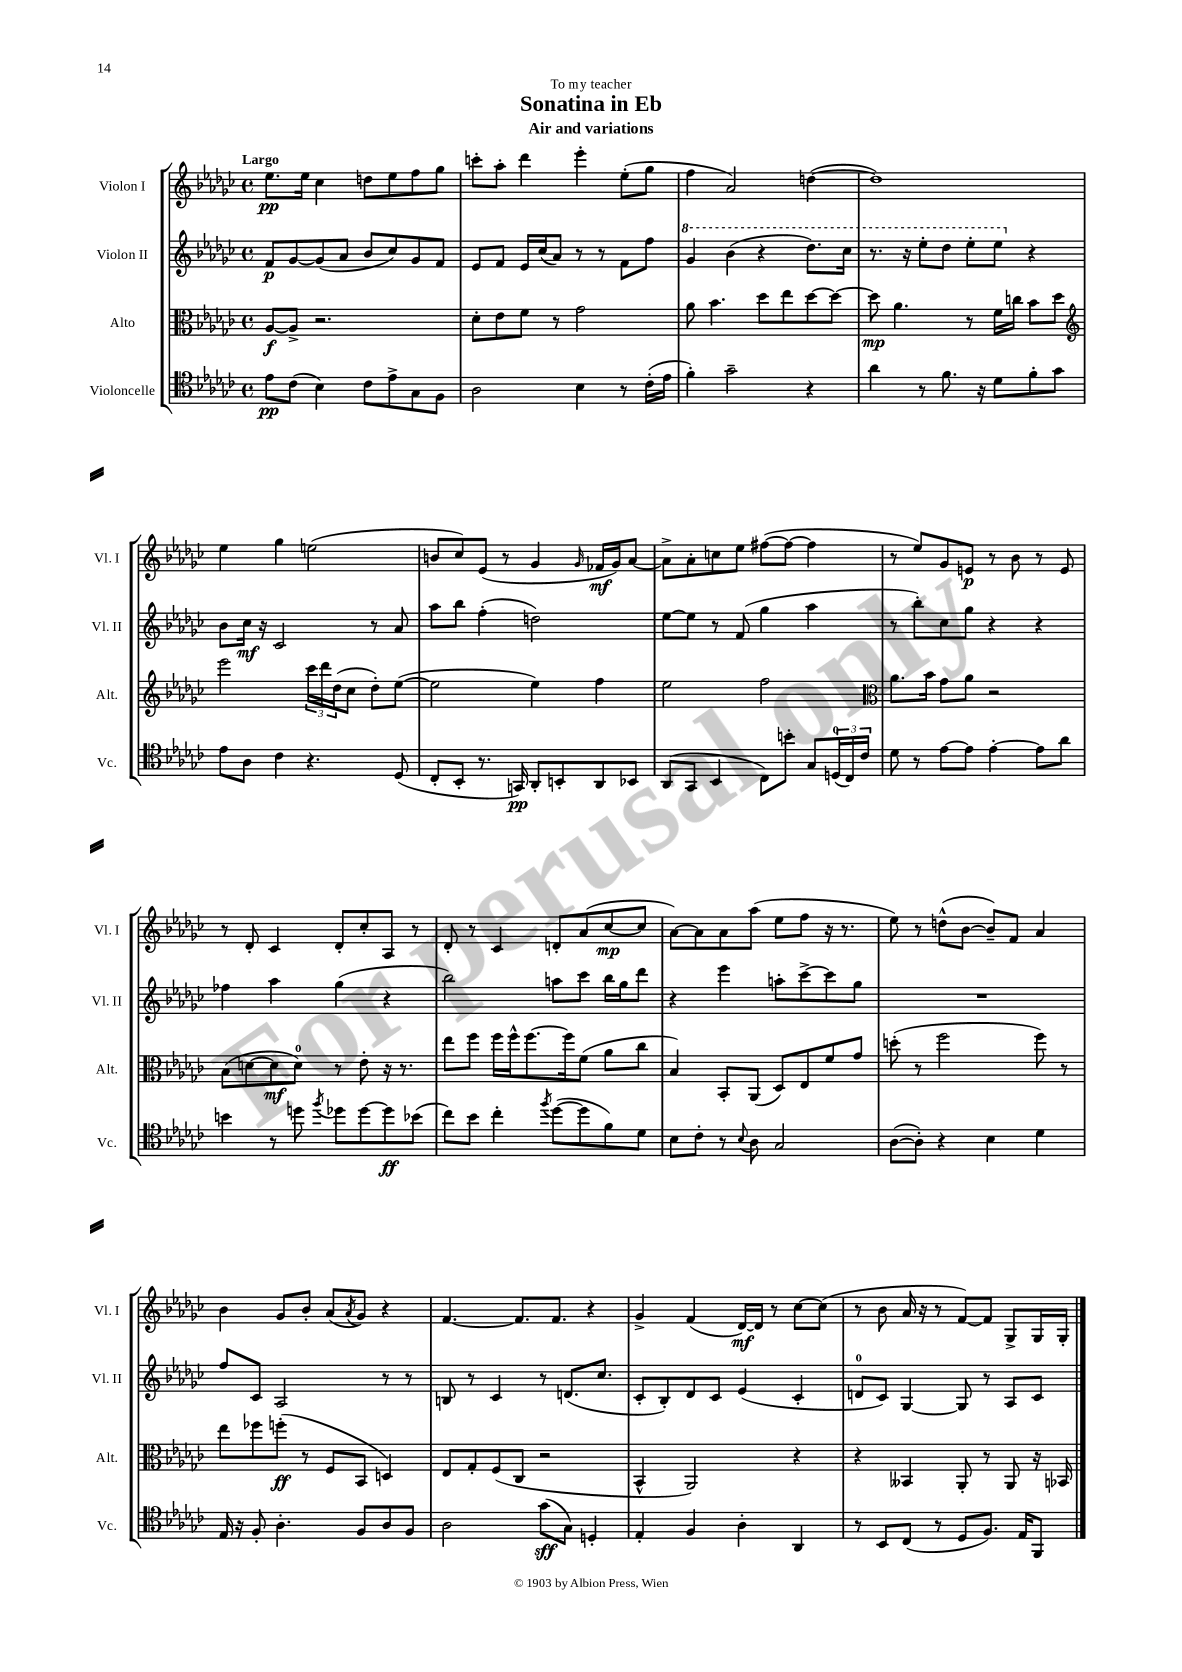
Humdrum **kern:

**kern	**dynam	**kern	**dynam	**kern	**dynam	**kern	**dynam
*part4	*part4	*part3	*part3	*part2	*part2	*part1	*part1
*staff4	*staff4	*staff3	*staff3	*staff2	*staff2	*staff1	*staff1
*I"Violoncelle	*	*I"Alto	*	*I"Violon II	*	*I"Violon I	*
*I'Vc.	*	*I'Alt.	*	*I'Vl. II	*	*I'Vl. I	*
*clefC4	*	*clefC3	*	*clefG2	*	*clefG2	*
*k[b-e-a-d-g-c-]	*	*k[b-e-a-d-g-c-]	*	*k[b-e-a-d-g-c-]	*	*k[b-e-a-d-g-c-]	*
*M4/4	*	*M4/4	*	*M4/4	*	*M4/4	*
*met(c)	*	*met(c)	*	*met(c)	*	*met(c)	*
=1	=1	=1	=1	=1	=1	=1	=1
!	!	!	!	!	!	!LO:TX:a:B:t=Largo	!
8e-\L	pp	[8A-/L	f	8f/L	p	8.ee-\L	pp
(8c-\J	.	8A-^/J]	.	[8g-/	.	.	.
.	.	.	.	.	.	16ee-\Jk	.
4B-\)	.	2.r	.	(8g-/]	.	4cc-\	.
.	.	.	.	8a-/J	.	.	.
8c-\L	.	.	.	8b-/L	.	8ddn\L	.
8e-^\	.	.	.	8cc-/)	.	8ee-\	.
8G-\	.	.	.	8g-/	.	8ff\	.
8F\J	.	.	.	8f/J	.	8gg-\J	.
=2	=2	=2	=2	=2	=2	=2	=2
2A-\	.	8d-'\L	.	8e-/L	.	8cccn'\L	.
.	.	8e-\	.	8f/J	.	8aa-'\J	.
.	.	8f\J	.	16e-/LL	.	4ddd-\	.
.	.	.	.	(16cc-/J	.	.	.
.	.	8r	.	8a-/J)	.	.	.
4B-\	.	2g-\	.	8r	.	4eee-'\	.
.	.	.	.	8r	.	.	.
8r	.	.	.	8f\L	.	(8ee-'\L	.
(16c-'\LL	.	.	.	8ff\J	.	8gg-\J	.
16e-\JJ	.	.	.	.	.	.	.
=3	=3	=3	=3	=3	=3	=3	=3
*	*	*	*	*8va	*	*	*
4f'\)	.	8a-\	.	4gg-/	.	4ff\	.
.	.	4.b-\	.	.	.	.	.
2g-~\	.	.	.	(4bb-\	.	2a-/)	.
.	.	8dd-\L	.	4r	.	.	.
.	.	8ee-\	.	.	.	.	.
4r	.	[8dd-\	.	8.ddd-\L)	.	([4ddn\	.
.	.	8dd-\J_	.	.	.	.	.
.	.	.	.	16ccc-\Jk	.	.	.
=4	=4	=4	=4	=4	=4	=4	=4
4a-\	.	8dd-\]	mp	8.r	.	1dd])	.
.	.	4.a-\	.	.	.	.	.
.	.	.	.	16r	.	.	.
8r	.	.	.	8eee-'\L	.	.	.
8.f\	.	.	.	8ddd-\J	.	.	.
.	.	8r	.	8eee-'\L	.	.	.
16r	.	.	.	.	.	.	.
8d-\L	.	16f\LL	.	8eee-\J	.	.	.
.	.	16ccn\JJ	.	.	.	.	.
*	*	*	*	*X8va	*	*	*
8f'\	.	8b-\L	.	4r	.	.	.
8g-\J	.	8dd-\J	.	.	.	.	.
!!LO:LB:g=z
=5	=5	=5	=5	=5	=5	=5	=5
*	*	*clefG2	*	*	*	*	*
8e-\L	.	2eee-\	.	8b-\L	.	4ee-\	.
8A-\J	.	.	.	16cc-\Jk	mf	.	.
.	.	.	.	16r	.	.	.
4c-\	.	.	.	2c-/	.	4gg-\	.
4.r	.	24ccc-\LL	.	.	.	(2een\	.
.	.	24ddd-\	.	.	.	.	.
.	.	(24dd-\J	.	.	.	.	.
.	.	8cc-\J	.	.	.	.	.
.	.	8dd-'\L)	.	8r	.	.	.
(8D-/	.	([8ee-\J	.	8a-/	.	.	.
=6	=6	=6	=6	=6	=6	=6	=6
8C-'/L	.	2ee-\]	.	8aa-\L	.	8bn/L	.
8BB-'/J	.	.	.	8bb-\J	.	8cc-/)	.
8.r	.	.	.	(4ff'\	.	(8e-/J	.
.	.	.	.	.	.	8r	.
16GGn/)	pp	.	.	.	.	.	.
8AA-'/L	.	4ee-\)	.	2ddn\)	.	4g-/	.
8BBn'/	.	.	.	.	.	.	.
.	.	.	.	.	.	16qqg-/	.
8AA-/	.	4ff\	.	.	.	16f-X/LL	mf
.	.	.	.	.	.	16g-/J)	.
8BB-X/J	.	.	.	.	.	[8a-/J	.
=7	=7	=7	=7	=7	=7	=7	=7
(8AA-/L	.	2ee-\	.	[8ee-\L	.	8a-^\L]	.
8GG-/J	.	.	.	8ee-\J]	.	8a-'\	.
4BB-/	.	.	.	8r	.	8ccn\	.
.	.	.	.	(8f/	.	8ee-\J	.
8C-\L)	.	2ff\	.	4gg-\	.	([8ff#X\L	.
8bn'\J	.	.	.	.	.	8ff#\J_	.
8G-/L	.	.	.	4aa-\	.	4ff#\]	.
(24Dn/L	.	.	.	.	.	.	.
24C-/)	.	.	.	.	.	.	.
24c-/JJ	.	.	.	.	.	.	.
=8	=8	=8	=8	=8	=8	=8	=8
*	*	*clefC3	*	*	*	*	*
8d-\	.	8.a-\L	.	8r	.	8r	.
8r	.	.	.	8bb-'\L)	.	8ee-/L)	.
.	.	16b-\Jk	.	.	.	.	.
[8e-\L	.	8g-\L	.	8cc-\	.	8g-/	.
8e-\J]	.	8a-\J	.	8gg-\J	.	8en/J	p
[4e-'\	.	2r	.	4r	.	8r	.
.	.	.	.	.	.	8b-\	.
8e-\L]	.	.	.	4r	.	8r	.
8a-\J	.	.	.	.	.	8e/	.
!!LO:LB:g=z
=9	=9	=9	=9	=9	=9	=9	=9
4bn\	.	(8B-\L	.	4ff-X\	.	8r	.
.	.	[8dn\	.	.	.	8d-'/	.
8r	.	8d\]	mf	4aa-\	.	4c-/	.
8ddn\	.	8d\J)	.	.	.	.	.
8qff/	.	.	.	.	.	.	.
8dd-X\L	.	8r	.	(4gg-\	.	8d-'/L	.
[8dd-\	.	8e-'\	.	.	.	8cc-'/	.
8dd-\]	ff	16r	.	4r	.	8A-/J	.
.	.	8.r	.	.	.	.	.
(8b-X\J	.	.	.	.	.	8r	.
=10	=10	=10	=10	=10	=10	=10	=10
8cc-\L)	.	8ee-\L	.	2bb-\)	.	8d-'/	.
8b-\J	.	8ff\J	.	.	.	8r	.
4cc-'\	.	16ff\LL	.	.	.	4c-/	.
.	.	16ff^^\J	.	.	.	.	.
.	.	[8.ff\	.	.	.	.	.
8qff/	.	.	.	.	.	.	.
([8dd-\L	.	.	.	8aan\L	.	8dn'/L	.
.	.	16ff\k]	.	.	.	.	.
8dd-\]	.	(8f\J	.	8ccc-\J	.	(8a-/	.
8f\)	.	8a-\L	.	16bb-\LL	.	[8cc-/	mp
.	.	.	.	16gg-\J	.	.	.
8d-\J	.	8cc-\J	.	8ddd-\J	.	8cc-/J]	.
=11	=11	=11	=11	=11	=11	=11	=11
8B-\L	.	4B-/)	.	4r	.	[8a-\L)	.
8c-'\J	.	.	.	.	.	8a-\]	.
8r	.	8BB-'/L	.	4eee-\	.	8a-\	.
8qqB-/	.	.	.	.	.	.	.
8A-\	.	(8AA-/J	.	.	.	(8aa-\J	.
2G-/	.	8D-/L)	.	8aan'\L	.	8ee-\L	.
.	.	8E-/	.	[8ccc-^\	.	8ff\J	.
.	.	8f/	.	8ccc-\]	.	16r	.
.	.	.	.	.	.	8.r	.
.	.	8g-/J	.	8gg-\J	.	.	.
=12	=12	=12	=12	=12	=12	=12	=12
([8A-\L	.	(8ddn'\	.	1r	.	8ee-\)	.
8A-'\J])	.	8r	.	.	.	8r	.
4r	.	2ff\	.	.	.	(8ddn^^\L	.
.	.	.	.	.	.	[8b-\J	.
4B-\	.	.	.	.	.	8b-~/L])	.
.	.	.	.	.	.	8f/J	.
4d-\	.	8ff\)	.	.	.	4a-/	.
.	.	8r	.	.	.	.	.
!!LO:LB:g=z
=13	=13	=13	=13	=13	=13	=13	=13
16E-/	.	8ee-\L	.	8ff/L	.	4b-\	.
16r	.	.	.	.	.	.	.
8F'/	.	8ff-X\	.	8c-/J	.	.	.
4.A-'\	.	(8ffn'\J	ff	2A-/	.	8g-/L	.
.	.	8r	.	.	.	8b-'/J	.
.	.	8F/L	.	.	.	(8a-/L	.
.	.	.	.	.	.	8qa-/	.
8F/L	.	8BB-/J	.	.	.	8g-/J)	.
8A-/	.	4Dn/)	.	8r	.	4r	.
8F/J	.	.	.	8r	.	.	.
=14	=14	=14	=14	=14	=14	=14	=14
2A-\	.	8E-/L	.	8Bn/	.	[4.f/	.
.	.	8G-'/	.	8r	.	.	.
.	.	(8F/	.	4c-/	.	.	.
.	.	8C-/J	.	.	.	8.f/L]	.
(8g-\L	sff	2r	.	8r	.	.	.
.	.	.	.	.	.	8.f/J	.
8G-\J)	.	.	.	(8.dn/L	.	.	.
4Dn'/	.	.	.	.	.	4r	.
.	.	.	.	8.cc-/J	.	.	.
=15	=15	=15	=15	=15	=15	=15	=15
4E-'/	.	4BB-^^/	.	8c-'/L	.	4g-^/	.
.	.	.	.	8B-'/)	.	.	.
4F/	.	2AA-/)	.	8d-/	.	(4f/	.
.	.	.	.	8c-/J	.	.	.
4A-'\	.	.	.	(4e-/	.	[16d-/LL)	mf
.	.	.	.	.	.	16d-/JJ]	.
.	.	.	.	.	.	8r	.
4AA-/	.	4r	.	4c-'/	.	[8cc-\L	.
.	.	.	.	.	.	(8cc-\J]	.
=16	=16	=16	=16	=16	=16	=16	=16
8r	.	4r	.	8dn/L	.	8r	.
8BB-/L	.	.	.	8c-/J)	.	8b-\	.
(8C-/J	.	4BB--X/	.	[4G-/	.	16a-/	.
.	.	.	.	.	.	16r	.
8r	.	.	.	.	.	8r	.
8D-/L	.	8AA-'/	.	8G-/]	.	[8f/L)	.
8.F/J)	.	8r	.	8r	.	8f/J]	.
.	.	8AA-/	.	8A-/L	.	8G-^/L	.
16E-/KL	.	.	.	.	.	.	.
8FF/J	.	16r	.	8c-/J	.	16G-/L	.
.	.	16BB-X/	.	.	.	16G-'/JJ	.
==	==	==	==	==	==	==	==
*-	*-	*-	*-	*-	*-	*-	*-
